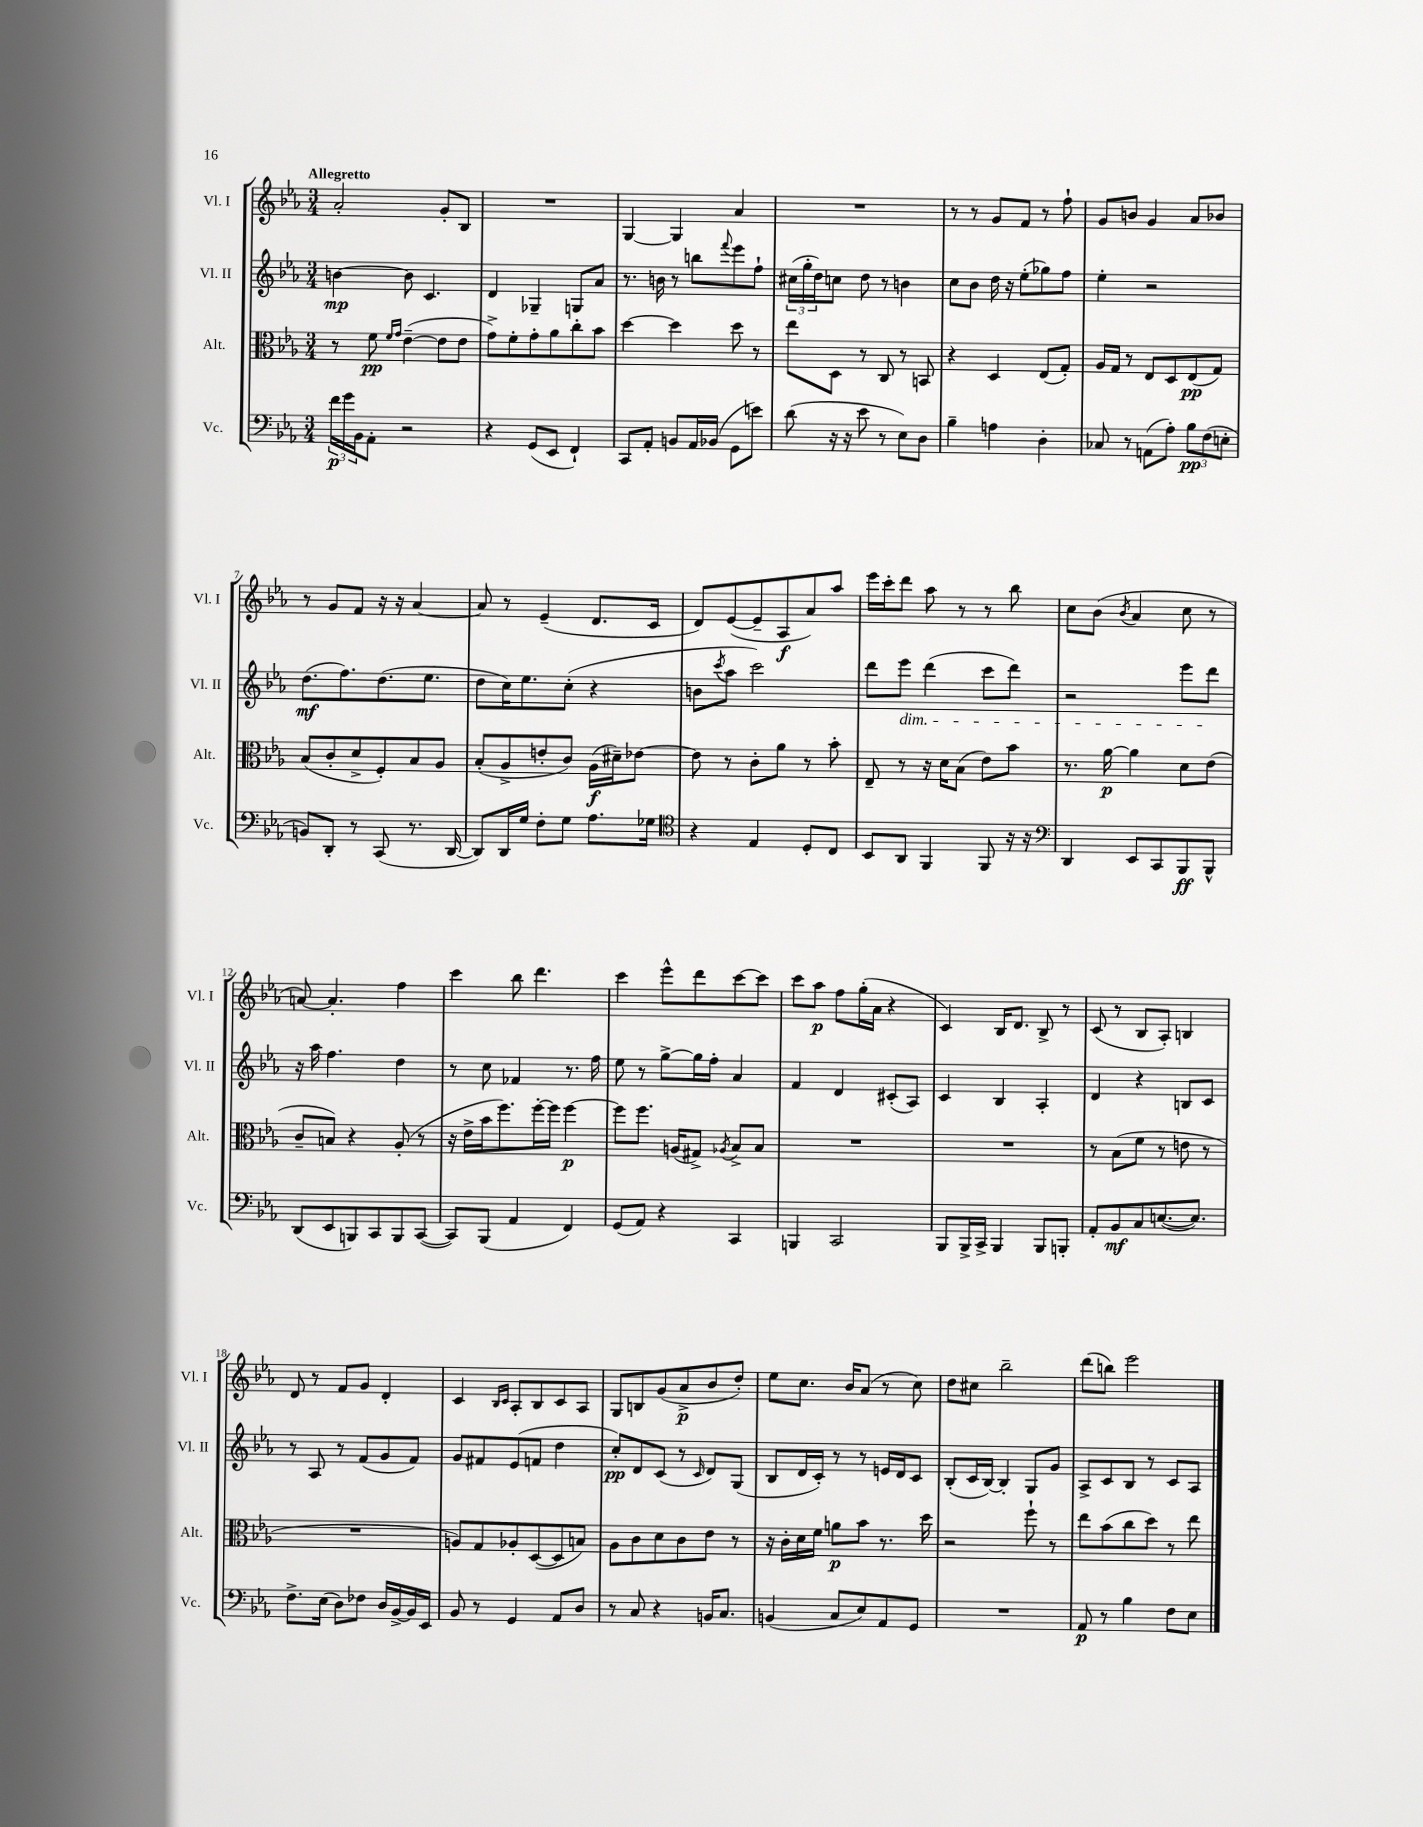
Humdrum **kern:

**kern	**dynam	**kern	**dynam	**kern	**dynam	**kern	**dynam
*part4	*part4	*part3	*part3	*part2	*part2	*part1	*part1
*staff4	*staff4	*staff3	*staff3	*staff2	*staff2	*staff1	*staff1
*I"Vc.	*	*I"Alt.	*	*I"Vl. II	*	*I"Vl. I	*
*I'Vc.	*	*I'Alt.	*	*I'Vl. II	*	*I'Vl. I	*
*clefF4	*	*clefC3	*	*clefG2	*	*clefG2	*
*k[b-e-a-]	*	*k[b-e-a-]	*	*k[b-e-a-]	*	*k[b-e-a-]	*
*M3/4	*	*M3/4	*	*M3/4	*	*M3/4	*
=1	=1	=1	=1	=1	=1	=1	=1
!	!	!	!	!	!	!LO:TX:a:B:t=Allegretto	!
24f\LL	p	8r	.	[4bn\	mp	2a-'/	.
24g\	.	.	.	.	.	.	.
24BB-\J	.	.	.	.	.	.	.
8AA-'\J	.	8f\	pp	.	.	.	.
.	.	16qqf/LL	.	.	.	.	.
.	.	16qqg/JJ	.	.	.	.	.
2r	.	([4e-~\	.	8b\]	.	.	.
.	.	.	.	4.c/	.	.	.
.	.	8e-\L]	.	.	.	8g'/L	.
.	.	8e-\J	.	.	.	8B-/J	.
=2	=2	=2	=2	=2	=2	=2	=2
4r	.	8g^\L)	.	4d/	.	2.r	.
.	.	8f'\	.	.	.	.	.
(8GG/L	.	8g'\	.	4G-X~/	.	.	.
8EE-/J	.	8a-\	.	.	.	.	.
4FF`/)	.	8cc'\	.	8Gn/L	.	.	.
.	.	8b-\J	.	8a-/J	.	.	.
=3	=3	=3	=3	=3	=3	=3	=3
8CC/L	.	[4dd\	.	8.r	.	[4G/	.
8AA-'/J	.	.	.	.	.	.	.
.	.	.	.	16bn\	.	.	.
8BBn/L	.	4dd\]	.	8r	.	4G/]	.
16AA-/L	.	.	.	8bbn\L	.	.	.
(16BB-X/JJ	.	.	.	.	.	.	.
.	.	.	.	8qqfff/	.	.	.
8GG\L	.	8dd\	.	8eee-\	.	4a-/	.
8en\J)	.	8r	.	8ff`\J	.	.	.
=4	=4	=4	=4	=4	=4	=4	=4
(8d\	.	8ee-\L	.	(24cc#X\LL	.	2.r	.
.	.	.	.	24gg'\	.	.	.
.	.	.	.	24dd\J)	.	.	.
16r	.	8D\J	.	8ccn\J	.	.	.
16r	.	.	.	.	.	.	.
8e-\	.	8r	.	8dd\	.	.	.
8r	.	8C/	.	8r	.	.	.
8E-\L)	.	8r	.	4bn\	.	.	.
8D\J	.	8BBn/	.	.	.	.	.
=5	=5	=5	=5	=5	=5	=5	=5
4B-~\	.	4r	.	8cc\L	.	8r	.
.	.	.	.	8b-\J	.	8r	.
4An\	.	4D/	.	16dd\	.	8g/L	.
.	.	.	.	16r	.	.	.
.	.	.	.	(8ee-'\L	.	8f/J	.
4D'\	.	(8E-/L	.	8gg-X\)	.	8r	.
.	.	8G'/J)	.	8ff\J	.	8ff`\	.
=6	=6	=6	=6	=6	=6	=6	=6
8C-X/	.	16A-/LL	.	4ee-'\	.	8g/L	.
.	.	16G/JJ	.	.	.	.	.
8r	.	8r	.	.	.	8bn/J	.
(8AAn\L	.	8E-/L	.	2r	.	4g/	.
8A-'\J)	.	8D/	.	.	.	.	.
12B-\L	pp	(8E-/	pp	.	.	8a-/L	.
(12F\	.	.	.	.	.	.	.
.	.	8G/J)	.	.	.	8b-X/J	.
12En'\J	.	.	.	.	.	.	.
!!LO:LB:g=z
=7	=7	=7	=7	=7	=7	=7	=7
8BBn/L)	.	(8B-/L	.	(8.dd\L	mf	8r	.
8DD'/J	.	8c'/	.	.	.	8g/L	.
.	.	.	.	8.ff\)	.	.	.
8r	.	8d^/	.	.	.	8f/J	.
(8CC/	.	8F'/)	.	(8.dd\	.	16r	.
.	.	.	.	.	.	16r	.
8.r	.	8B-/	.	.	.	[4a-/	.
.	.	.	.	8.ee-\J	.	.	.
.	.	8A-/J	.	.	.	.	.
[16DD/	.	.	.	.	.	.	.
=8	=8	=8	=8	=8	=8	=8	=8
8DD/L])	.	(8B-'/L	.	8dd\L	.	8a-/]	.
16DD/L	.	8A-^/	.	16cc\K)	.	8r	.
16G/JJ	.	.	.	8.ee-\	.	.	.
8F'\L	.	8en'/	.	.	.	(4e-~/	.
8G\J	.	8c/J)	.	(8cc'\J	.	.	.
8.A-\L	.	(16A-\LL	f	4r	.	8.d/L	.
.	.	16d#X~\J)	.	.	.	.	.
.	.	[8e-X\J	.	.	.	.	.
16G-X\Jk	.	.	.	.	.	16c/Jk	.
=9	=9	=9	=9	=9	=9	=9	=9
*clefC4	*	*	*	*	*	*	*
4r	.	8e-\]	.	8bn\L	.	8d/L)	.
.	.	.	.	8qccc/	.	.	.
.	.	8r	.	8aa-\J	.	([8e-/	.
4E-/	.	8c'\L	.	2ccc\)	.	8e-~/]	.
.	.	8a-\J	.	.	.	8A-/	f
8D'/L	.	8r	.	.	.	8a-/)	.
8C/J	.	8b-'\	.	.	.	8aa-/J	.
=10	=10	=10	=10	=10	=10	=10	=10
8BB-/L	.	8E-~/	.	8ddd\L	.	16eee-\LL	.
.	.	.	.	.	.	16ccc'\J	.
!	!	!	!	!LO:TX:b:i:t=dim.	!	!	!
8AA-/J	.	8r	.	8eee-\J	.	8ddd\J	.
4FF/	.	16r	.	(4ddd\	.	8aa-\	.
.	.	16d\KL	.	.	.	.	.
.	.	(8B-\J	.	.	.	8r	.
8FF/	.	8e-\L)	.	8ccc\L	.	8r	.
16r	.	8b-\J	.	8ddd\J)	.	8bb-\	.
16r	.	.	.	.	.	.	.
=11	=11	=11	=11	=11	=11	=11	=11
*clefF4	*	*	*	*	*	*	*
4DD/	.	8.r	.	2r	.	8cc\L	.
.	.	.	.	.	.	(8b-\J	.
.	.	[16a-\	p	.	.	.	.
.	.	.	.	.	.	8qb-/	.
8EE-/L	.	4a-\]	.	.	.	4a-/	.
8CC/	.	.	.	.	.	.	.
8BBB-/	ff	8d\L	.	8eee-\L	.	8cc\	.
8BBB-^^/J	.	(8e-\J	.	8ddd\J	.	8r	.
!!LO:LB:g=z
=12	=12	=12	=12	=12	=12	=12	=12
(8DD/L	.	8c~/L	.	16r	.	[8an/)	.
.	.	.	.	16aa-\	.	.	.
8EE-/	.	8Bn/J)	.	4.ff\	.	4.a'/]	.
8BBBn/)	.	4r	.	.	.	.	.
8CC/	.	.	.	.	.	.	.
8BBB/	.	(8A-'/	.	4dd\	.	4ff\	.
([8CC/J	.	8r	.	.	.	.	.
=13	=13	=13	=13	=13	=13	=13	=13
8CC/L])	.	16r	.	8r	.	4ccc\	.
.	.	16e-^\LL	.	.	.	.	.
(8BBB-/J	.	16b-\J	.	8cc\	.	.	.
.	.	8.ff\)	.	.	.	.	.
4AA-/	.	.	.	4f-X/	.	8bb-\	.
.	.	[16ff'\L	.	.	.	4.ddd\	.
.	.	16ff\JJ]	.	.	.	.	.
4FF/)	.	[4ff\	p	8.r	.	.	.
.	.	.	.	16ff\	.	.	.
=14	=14	=14	=14	=14	=14	=14	=14
(8GG/L	.	8ff\L]	.	8ee-\	.	4ccc\	.
8AA-/J)	.	8.ff\J	.	8r	.	.	.
4r	.	.	.	[8gg^\L	.	8eee-^^\L	.
.	.	(16An/KL	.	.	.	.	.
.	.	8G#X^/J)	.	16gg\L]	.	8ddd\	.
.	.	.	.	16ff'\JJ	.	.	.
.	.	8qA-X/	.	.	.	.	.
4CC/	.	8B-^/L	.	4a-/	.	[8ccc\	.
.	.	8B-/J	.	.	.	8ccc\J]	.
=15	=15	=15	=15	=15	=15	=15	=15
4BBBn/	.	2.r	.	4f/	.	8ccc\L	.
.	.	.	.	.	.	8aa-\J	p
2CC/	.	.	.	4d/	.	8ff\L	.
.	.	.	.	.	.	(16gg'\L	.
.	.	.	.	.	.	16a-\JJ	.
.	.	.	.	(8c#X'/L	.	4r	.
.	.	.	.	8A-/J)	.	.	.
=16	=16	=16	=16	=16	=16	=16	=16
8BBB-/L	.	2.r	.	4c/	.	4c/)	.
16BBB-^/L	.	.	.	.	.	.	.
16CC^/JJ	.	.	.	.	.	.	.
4BBB-/	.	.	.	4B-/	.	16B-/KL	.
.	.	.	.	.	.	8.d/J	.
8BBB-/L	.	.	.	4A-'/	.	8B-^/	.
8BBBn'/J	.	.	.	.	.	8r	.
=17	=17	=17	=17	=17	=17	=17	=17
8AA-'/L	.	8r	.	4d/	.	(8c/	.
8BB-/	mf	(8B-\L	.	.	.	8r	.
8C/	.	8f\J	.	4r	.	8B-/L	.
([8.En/	.	8r	.	.	.	8A-'/J)	.
.	.	8en\	.	8Bn/L	.	4Bn/	.
8.E/J])	.	.	.	.	.	.	.
.	.	8r	.	8c/J	.	.	.
!!LO:LB:g=z
=18	=18	=18	=18	=18	=18	=18	=18
8.F^\L	.	2.r	.	8r	.	8d/	.
.	.	.	.	8A-/	.	8r	.
(16E-\Jk	.	.	.	.	.	.	.
8D\L)	.	.	.	8r	.	8f/L	.
8F-X\J	.	.	.	(8f/L	.	8g/J	.
16D/LL	.	.	.	8g/	.	4d'/	.
[16BB-^/	.	.	.	.	.	.	.
16BB-/]	.	.	.	8f/J)	.	.	.
16EE-/JJ	.	.	.	.	.	.	.
=19	=19	=19	=19	=19	=19	=19	=19
8BB-/	.	8An/L)	.	8g/L	.	4c/	.
8r	.	8G/	.	8f#X/	.	.	.
.	.	.	.	.	.	16qqB-/LL	.
.	.	.	.	.	.	16qqc/JJ	.
4GG/	.	8A-X'/	.	(8e-/	.	8A-'/L	.
.	.	([8D/	.	8fn/J	.	8B-/	.
8AA-/L	.	8D/]	.	4dd\	.	8c/	.
8D/J	.	8Bn/J)	.	.	.	8A-/J	.
=20	=20	=20	=20	=20	=20	=20	=20
8r	.	8A-\L	.	8cc'/L)	pp	8G/L	.
8C/	.	8c\	.	8d/	.	8Bn/	.
4r	.	8d\	.	(8c/J	.	(8g/	.
.	.	8c\	.	8r	.	8a-^/	p
.	.	.	.	16qqc/	.	.	.
16BBn/KL	.	8e-\J	.	8d/L)	.	8b-/	.
8.C/J	.	.	.	.	.	.	.
.	.	8r	.	(8G/J	.	8dd'/J)	.
=21	=21	=21	=21	=21	=21	=21	=21
(4BBn/	.	16r	.	8B-/L	.	8ee-\L	.
.	.	16c'\LL	.	.	.	.	.
.	.	16d\	.	16d/L	.	8.cc\J	.
.	.	16f\JJ	.	16c'/JJ)	.	.	.
8C/L	.	8an\L	p	8r	.	.	.
.	.	.	.	.	.	16b-/KL	.
8E-/)	.	8b-\J	.	8r	.	(8a-/J	.
8AA-/	.	8.r	.	16en/LL	.	8r	.
.	.	.	.	16d/J	.	.	.
8GG/J	.	.	.	8c/J	.	8cc\)	.
.	.	16dd\	.	.	.	.	.
=22	=22	=22	=22	=22	=22	=22	=22
2.r	.	2r	.	(8B-'/L	.	8dd\L	.
.	.	.	.	16c/L	.	8cc#X\J	.
.	.	.	.	[16B-/JJ)	.	.	.
.	.	.	.	4B-'/]	.	2bb-~\	.
.	.	8ff`\	.	8G/L	.	.	.
.	.	8r	.	8g/J	.	.	.
=23	=23	=23	=23	=23	=23	=23	=23
8AA-/	p	8ee-\L	.	8A-^/L	.	(8ddd\L	.
8r	.	(8b-\	.	8c/	.	8bbn\J)	.
4B-\	.	8cc\	.	8B-/J	.	2eee-\	.
.	.	8dd\J)	.	8r	.	.	.
8F\L	.	8r	.	8c/L	.	.	.
8E-\J	.	8ee-\	.	8A-/J	.	.	.
==	==	==	==	==	==	==	==
*-	*-	*-	*-	*-	*-	*-	*-
